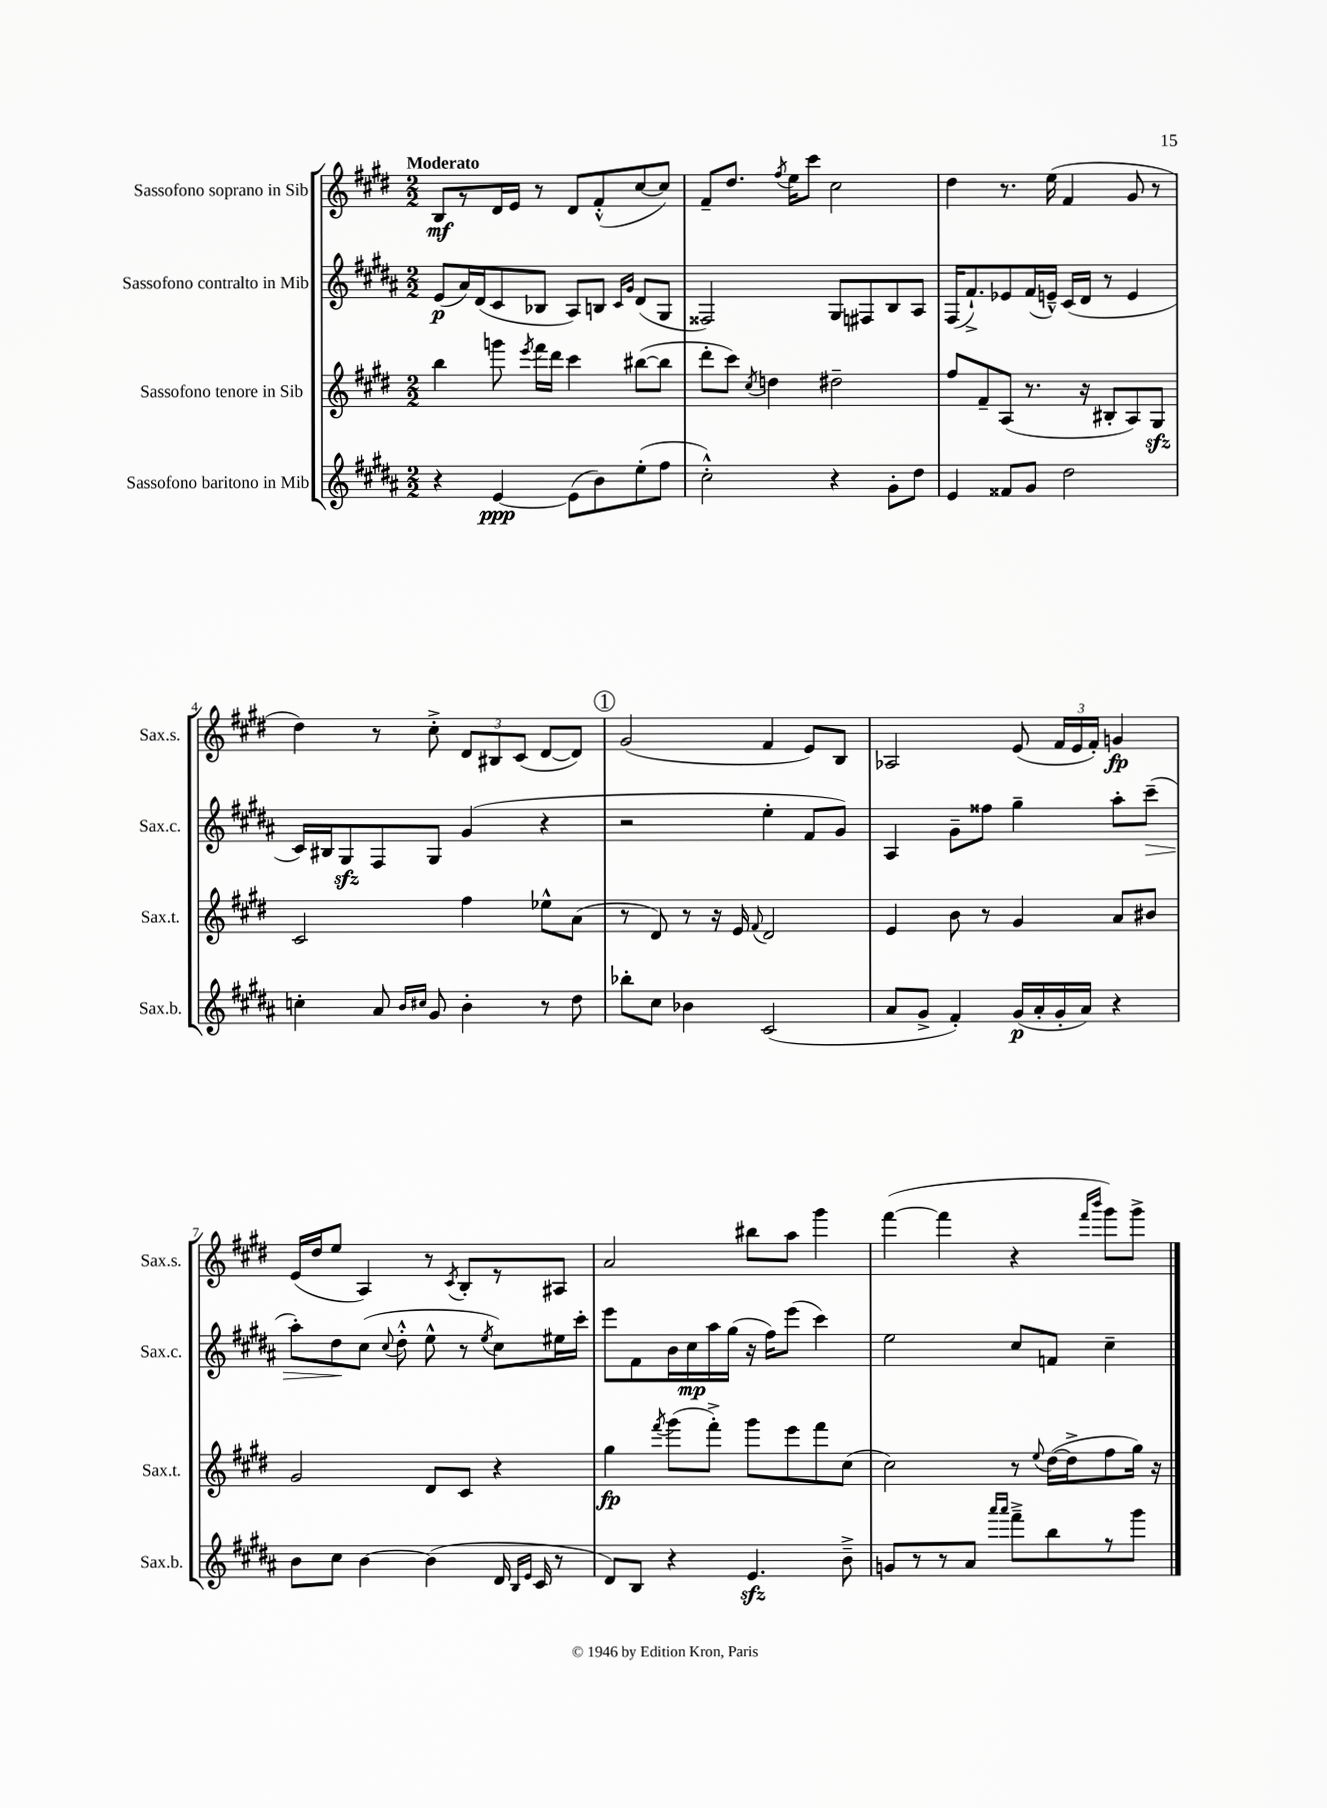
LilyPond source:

<<
\new StaffGroup <<
\new Staff = "s0" \with { instrumentName = "Sassofono soprano in Sib" shortInstrumentName = "Sax.s." } {
    \clef treble \key e \major \numericTimeSignature \time 2/2 \tempo "Moderato"
    \autoBeamOff b8[\mf r8 dis'16 e'16] r8 dis'8[ fis'8-.-^( cis''8~ cis''8]) |
    fis'8[-- dis''8.] \acciaccatura { fis''8 } e''16[ cis'''8] cis''2 |
    dis''4 r8. e''16( fis'4 gis'8 r8 |
    dis''4) r8 cis''8-.-> \tuplet 3/2 { dis'8[ bis8 cis'8]( } dis'8[~ dis'8]) |
    \mark \markup { \circle "1" } gis'2( fis'4 e'8[) b8] |
    aes2 e'8( \tuplet 3/2 { fis'16[ e'16 fis'16]-.) } g'4\fp |
    e'16[( dis''16 e''8] a4) r8 \acciaccatura { cis'8 } b8[-. r8 ais8] |
    a'2 bis''8[ a''8] gis'''4 |
    fis'''4~( fis'''4 r4 \grace { fis'''16[ b'''16] } gis'''8[) gis'''8]-> \bar "|." |
}
\new Staff = "s1" \with { instrumentName = "Sassofono contralto in Mib" shortInstrumentName = "Sax.c." } {
    \clef treble \key b \major \numericTimeSignature \time 2/2
    \autoBeamOff e'8[\p( ais'16) dis'16( cis'8 bes8] ais8[) b8] \grace { cis'16[ gis'16] } dis'8[( gis8] |
    fisis2) gis8[ fis8 b8 ais8] |
    fis16[( fis'8.-!->) ees'8 fis'16( e'16]---^) cis'16[( dis'16] r8 e'4 |
    cis'16[) bis16 gis8\sfz fis8 gis8] gis'4( r4 |
    \mark \markup { \circle "1" } r2 e''4-. fis'8[ gis'8]) |
    ais4 gis'8[-- fisis''8] gis''4-- ais''8[-. cis'''8]--\>( |
    ais''8[-.) dis''8\! cis''8]( \appoggiatura { cis''8 } dis''8-.-^ e''8-^ r8 \acciaccatura { e''8 } cis''8[) eis''16 cis'''16]-. |
    e'''8[ fis'8 b'16 cis''16\mp ais''16 gis''16]( r16 fis''16[) e'''8]( cis'''4) |
    e''2 cis''8[ f'8] cis''4-- \bar "|." |
}
\new Staff = "s2" \with { instrumentName = "Sassofono tenore in Sib" shortInstrumentName = "Sax.t." } {
    \clef treble \key e \major \numericTimeSignature \time 2/2
    \autoBeamOff b''4 g'''8 \acciaccatura { e'''8 } fis'''16[ dis'''16] cis'''4 bis''8[~( bis''8] |
    dis'''8[-. cis'''8]) \acciaccatura { cis''8 } d''4 dis''2-- |
    fis''8[ fis'8-- a8]( r8. r16 bis8[-. a8) gis8]\sfz |
    cis'2 fis''4 ees''8[-^ a'8]( |
    \mark \markup { \circle "1" } r8 dis'8) r8 r16 e'16 \appoggiatura { fis'8 } dis'2 |
    e'4 b'8 r8 gis'4 a'8[ bis'8] |
    gis'2 dis'8[ cis'8] r4 |
    gis''4\fp \acciaccatura { fis'''8 } gis'''8[( fis'''8]-.->) gis'''8[ e'''8 fis'''8 cis''8]( |
    cis''2) r8 \appoggiatura { e''8 } dis''16[~( dis''16-> fis''8 gis''16]) r16 \bar "|." |
}
\new Staff = "s3" \with { instrumentName = "Sassofono baritono in Mib" shortInstrumentName = "Sax.b." } {
    \clef treble \key b \major \numericTimeSignature \time 2/2
    \autoBeamOff r4 e'4~\ppp e'8[( b'8) e''8-.( fis''8] |
    cis''2-.-^) r4 gis'8[-. dis''8] |
    e'4 fisis'8[ gis'8] dis''2 |
    c''4-. ais'8 \grace { b'16[ cis''16] } gis'8 b'4-. r8 dis''8 |
    \mark \markup { \circle "1" } bes''8[-. cis''8] bes'4 cis'2( |
    ais'8[ gis'8]-> fis'4-.) gis'16[\p( ais'16-. gis'16-. ais'16]) r4 |
    b'8[ cis''8] b'4~ b'4( dis'16 \grace { b16[ e'16] } cis'16 r8 |
    dis'8[) b8] r4 e'4.\sfz b'8---> |
    g'8[ r8 r8 ais'8] \grace { ais'''16[ ais'''16] } fis'''8[---> b''8 r8 gis'''8] \bar "|." |
}
>>
>>
